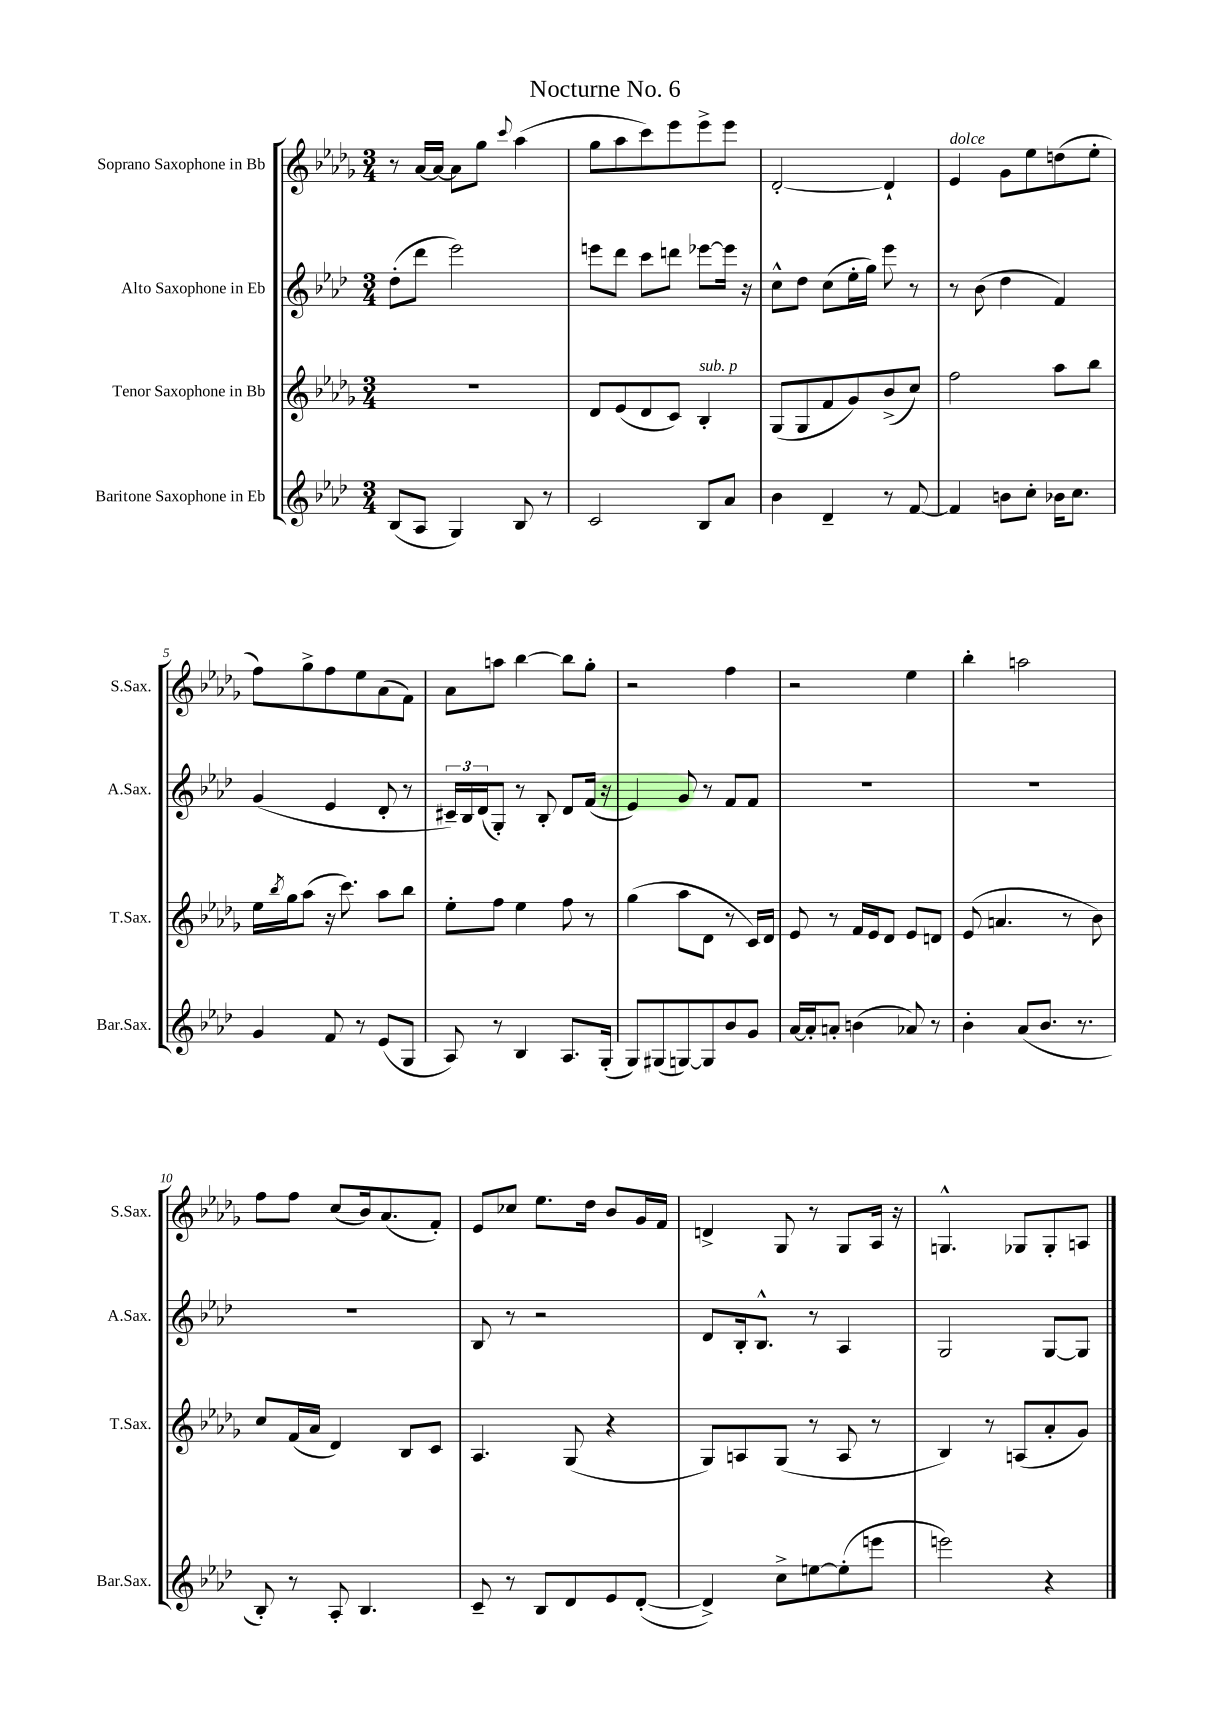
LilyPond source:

\header { title = "Nocturne No. 6" }
<<
\new StaffGroup <<
\new Staff = "s0" \with { instrumentName = "Soprano Saxophone in Bb" shortInstrumentName = "S.Sax." } {
    \clef treble \key des \major \numericTimeSignature \time 3/4
    r8 aes'16~ aes'16~ aes'8 ges''8 \appoggiatura { c'''8 } aes''4( |
    ges''8 aes''8 c'''8) ees'''8 ees'''8-> ees'''8 |
    des'2~-. des'4-! |
    ees'4^\markup { \italic "dolce" } ges'8 ees''8 d''8( ees''8-. |
    f''8) ges''8-> f''8 ees''8 aes'8( f'8) |
    aes'8 a''8 bes''4~ bes''8 ges''8-. |
    r2 f''4 |
    r2 ees''4 |
    bes''4-. a''2 |
    f''8 f''8 c''8( bes'16) aes'8.( f'8-.) |
    ees'8 ces''8 ees''8. des''16 bes'8 ges'16 f'16 |
    d'4-> ges8 r8 ges8 aes16 r16 |
    g4.-^ ges8 ges8-. a8 \bar "|." |
}
\new Staff = "s1" \with { instrumentName = "Alto Saxophone in Eb" shortInstrumentName = "A.Sax." } {
    \clef treble \key aes \major \numericTimeSignature \time 3/4
    des''8-.( des'''8 ees'''2) |
    e'''8 des'''8 c'''8 d'''8 ees'''8~ ees'''16 r16 |
    c''8-^ des''8 c''8( ees''16-. g''16) ees'''8 r8 |
    r8 bes'8( des''4 f'4) |
    g'4( ees'4 des'8-. r8 |
    \tuplet 3/2 { cis'16--) bes16 des'16( } g8-.) r8 bes8-. des'8 f'16( r16 |
    ees'4) g'8 r8 f'8 f'8 |
    R2. |
    R2. |
    R2. |
    bes8 r8 r2 |
    des'8 bes16-. bes8.-^ r8 aes4 |
    g2 g8~ g8 \bar "|." |
}
\new Staff = "s2" \with { instrumentName = "Tenor Saxophone in Bb" shortInstrumentName = "T.Sax." } {
    \clef treble \key des \major \numericTimeSignature \time 3/4
    R2. |
    des'8 ees'8( des'8 c'8) bes4-.^\markup { \italic "sub. p" } |
    ges8( ges8 f'8 ges'8) bes'8->( c''8) |
    f''2 aes''8 bes''8 |
    ees''16 \acciaccatura { bes''8 } ges''16 aes''8( r16 c'''8.) aes''8 bes''8 |
    ees''8-. f''8 ees''4 f''8 r8 |
    ges''4( aes''8 des'8 r8 c'16) des'16 |
    ees'8 r8 f'16 ees'16 des'8 ees'8 d'8 |
    ees'8( a'4. r8 bes'8) |
    c''8 f'16( aes'16 des'4) bes8 c'8 |
    aes4. ges8( r4 |
    ges8) a8 ges8( r8 a8 r8 |
    bes4) r8 a8( aes'8-. ges'8) \bar "|." |
}
\new Staff = "s3" \with { instrumentName = "Baritone Saxophone in Eb" shortInstrumentName = "Bar.Sax." } {
    \clef treble \key aes \major \numericTimeSignature \time 3/4
    bes8( aes8 g4) bes8 r8 |
    c'2 bes8 aes'8 |
    bes'4 des'4-- r8 f'8~ |
    f'4 b'8 c''8-. bes'16 c''8. |
    g'4 f'8 r8 ees'8( g8 |
    aes8) r8 bes4 aes8. g16-.( |
    g8) gis8( g8~) g8 bes'8 g'8 |
    aes'16~ aes'16-. a'8-. b'4( aes'8) r8 |
    bes'4-. aes'8( bes'8. r8. |
    bes8-.) r8 aes8-. bes4. |
    c'8-- r8 bes8 des'8 ees'8 des'8~-.( |
    des'4->) c''8-> e''8~ e''8-.( e'''8 |
    e'''2) r4 \bar "|." |
}
>>
>>
